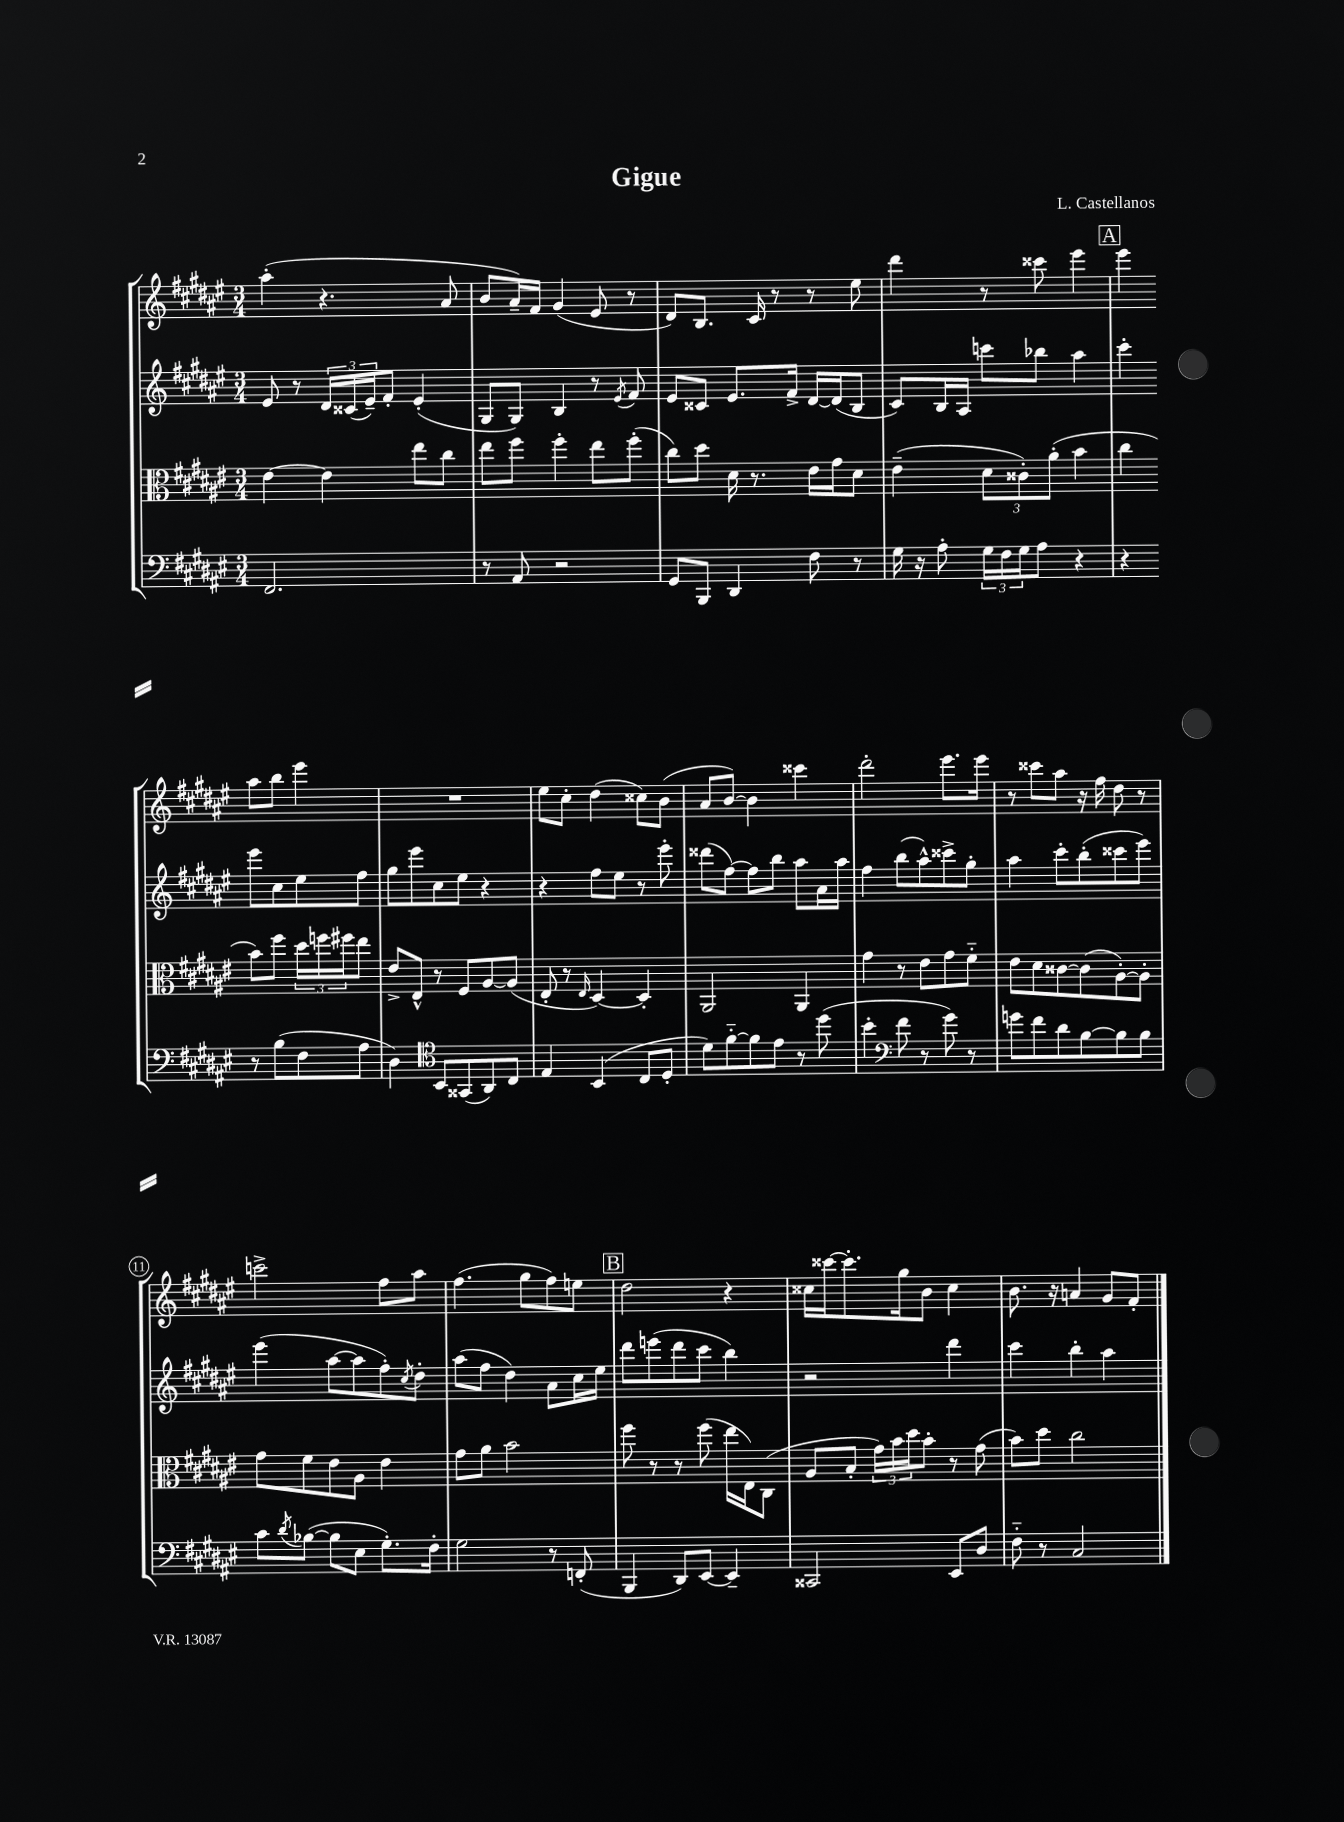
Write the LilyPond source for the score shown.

\header { title = "Gigue" composer = "L. Castellanos" }
<<
\new StaffGroup <<
\new Staff = "s0" {
    \clef treble \key fis \major \numericTimeSignature \time 3/4
    ais''4-.( r4. ais'8 |
    b'8 ais'16--) fis'16 gis'4( eis'8 r8 |
    dis'8) b8. cis'16 r8 r8 eis''8 |
    dis'''4 r8 cisis'''8 eis'''4 |
    \mark \markup { \box "A" } eis'''4 ais''8 b''8 eis'''4 |
    R2. |
    eis''8 cis''8-. dis''4( cisis''8) b'8( |
    ais'8 b'8~) b'4 cisis'''4 |
    dis'''2-. eis'''8. eis'''16 |
    r8 cisis'''8 ais''8 r16 fis''16 dis''8 r8 |
    c'''2-> fis''8 ais''8 |
    fis''4.( gis''8 fis''8) e''8 |
    \mark \markup { \box "B" } dis''2 r4 |
    cisis''16 cisis'''16~ cisis'''8.-. gis''16 b'8 cisis''4 |
    b'8. r16 a'4 gis'8 fis'8-. \bar "|." |
}
\new Staff = "s1" {
    \clef treble \key fis \major \numericTimeSignature \time 3/4
    eis'8 r8 \tuplet 3/2 { dis'16 cisis'16( eis'16--) } fis'8-. eis'4-.( |
    gis8 gis8) b4 r8 \acciaccatura { eis'8 } fis'8 |
    eis'8 cisis'8 eis'8. fis'16-> dis'16~ dis'16( b8 |
    cis'8) b16 ais16 c'''8 bes''8 ais''4 |
    \mark \markup { \box "A" } cis'''4-. eis'''8 cis''8 eis''8 fis''8 |
    gis''8 eis'''8 cis''8 eis''8 r4 |
    r4 fis''8 eis''8 r8 eis'''8-. |
    disis'''8( fis''8~) fis''8 b''8 ais''8 ais'16 ais''16 |
    fis''4 b''8( ais''8-^) cisis'''8-> gis''8-. |
    ais''4 cis'''8-. b''8-.( cisis'''8 eis'''8) |
    eis'''4( ais''8~ ais''8 fis''8-.) \acciaccatura { cis''8 } dis''8-. |
    ais''8( fis''8 dis''4) ais'8 cis''16 eis''16 |
    \mark \markup { \box "B" } dis'''8 e'''8( dis'''8 cis'''8 b''4) |
    r2 dis'''4 |
    cis'''4 b''4-. ais''4 \bar "|." |
}
\new Staff = "s2" {
    \clef alto \key fis \major \numericTimeSignature \time 3/4
    eis'4~ eis'4 eis''8 cis''8 |
    eis''8 fis''8 fis''4-. eis''8 fis''8-.( |
    cis''8) dis''8 dis'16 r8. eis'16 gis'16 dis'8 |
    eis'4--( \tuplet 3/2 { dis'8 cisis'8-.) ais'8-.( } b'4 |
    \mark \markup { \box "A" } cis''4 b'8) fis''8 \tuplet 3/2 { dis''16 f''16 fis''16 } eis''8 |
    eis'8-> eis8-^ r8 fis8 ais8~ ais8( |
    eis8-. r8 \grace { eis16 } dis4~) dis4-. |
    ais,2 ais,4 |
    gis'4 r8 eis'8 gis'8 fis'8-_ |
    eis'8 dis'8 cisis'8~ cisis'8( ais8~-.) ais8-. |
    gis'8 fis'8 eis'8 ais8 eis'4 |
    gis'8 ais'8 b'2 |
    \mark \markup { \box "B" } fis''8 r8 r8 fis''8( eis''16 eis16) cis8( |
    ais8 b8-. \tuplet 3/2 { gis'16) b'16 dis''16 } b'8-. r8 gis'8( |
    b'8) dis''8 cis''2 \bar "|." |
}
\new Staff = "s3" {
    \clef bass \key fis \major \numericTimeSignature \time 3/4
    fis,2. |
    r8 ais,8 r2 |
    gis,8 b,,8 dis,4 fis8 r8 |
    gis16 r16 ais8-. \tuplet 3/2 { gis16 fis16 gis16 } ais8 r4 |
    \mark \markup { \box "A" } r4 r8 b8( fis8 ais8 |
    dis4) \clef tenor b,8 gisis,8( ais,8) cis8 |
    eis4 b,4( cis8 dis8-. |
    dis'8) fis'8~-_ fis'8 eis'8 r8 dis''8( |
    b'4-. \clef bass fis'8 r8 gis'8) r8 |
    g'8 fis'8 dis'8 b8~ b8 b8 |
    cis'8 \acciaccatura { dis'8 } bes8~( bes8 eis8 gis8.-.) fis16-. |
    gis2 r8 f,8-.( |
    \mark \markup { \box "B" } b,,4 dis,8) eis,8~ eis,4-- |
    cisis,2 eis,8 dis8 |
    fis8-_ r8 cis2 \bar "|." |
}
>>
>>
\layout { \context { \Score \override BarNumber.stencil = #(make-stencil-circler 0.1 0.3 ly:text-interface::print) } }
